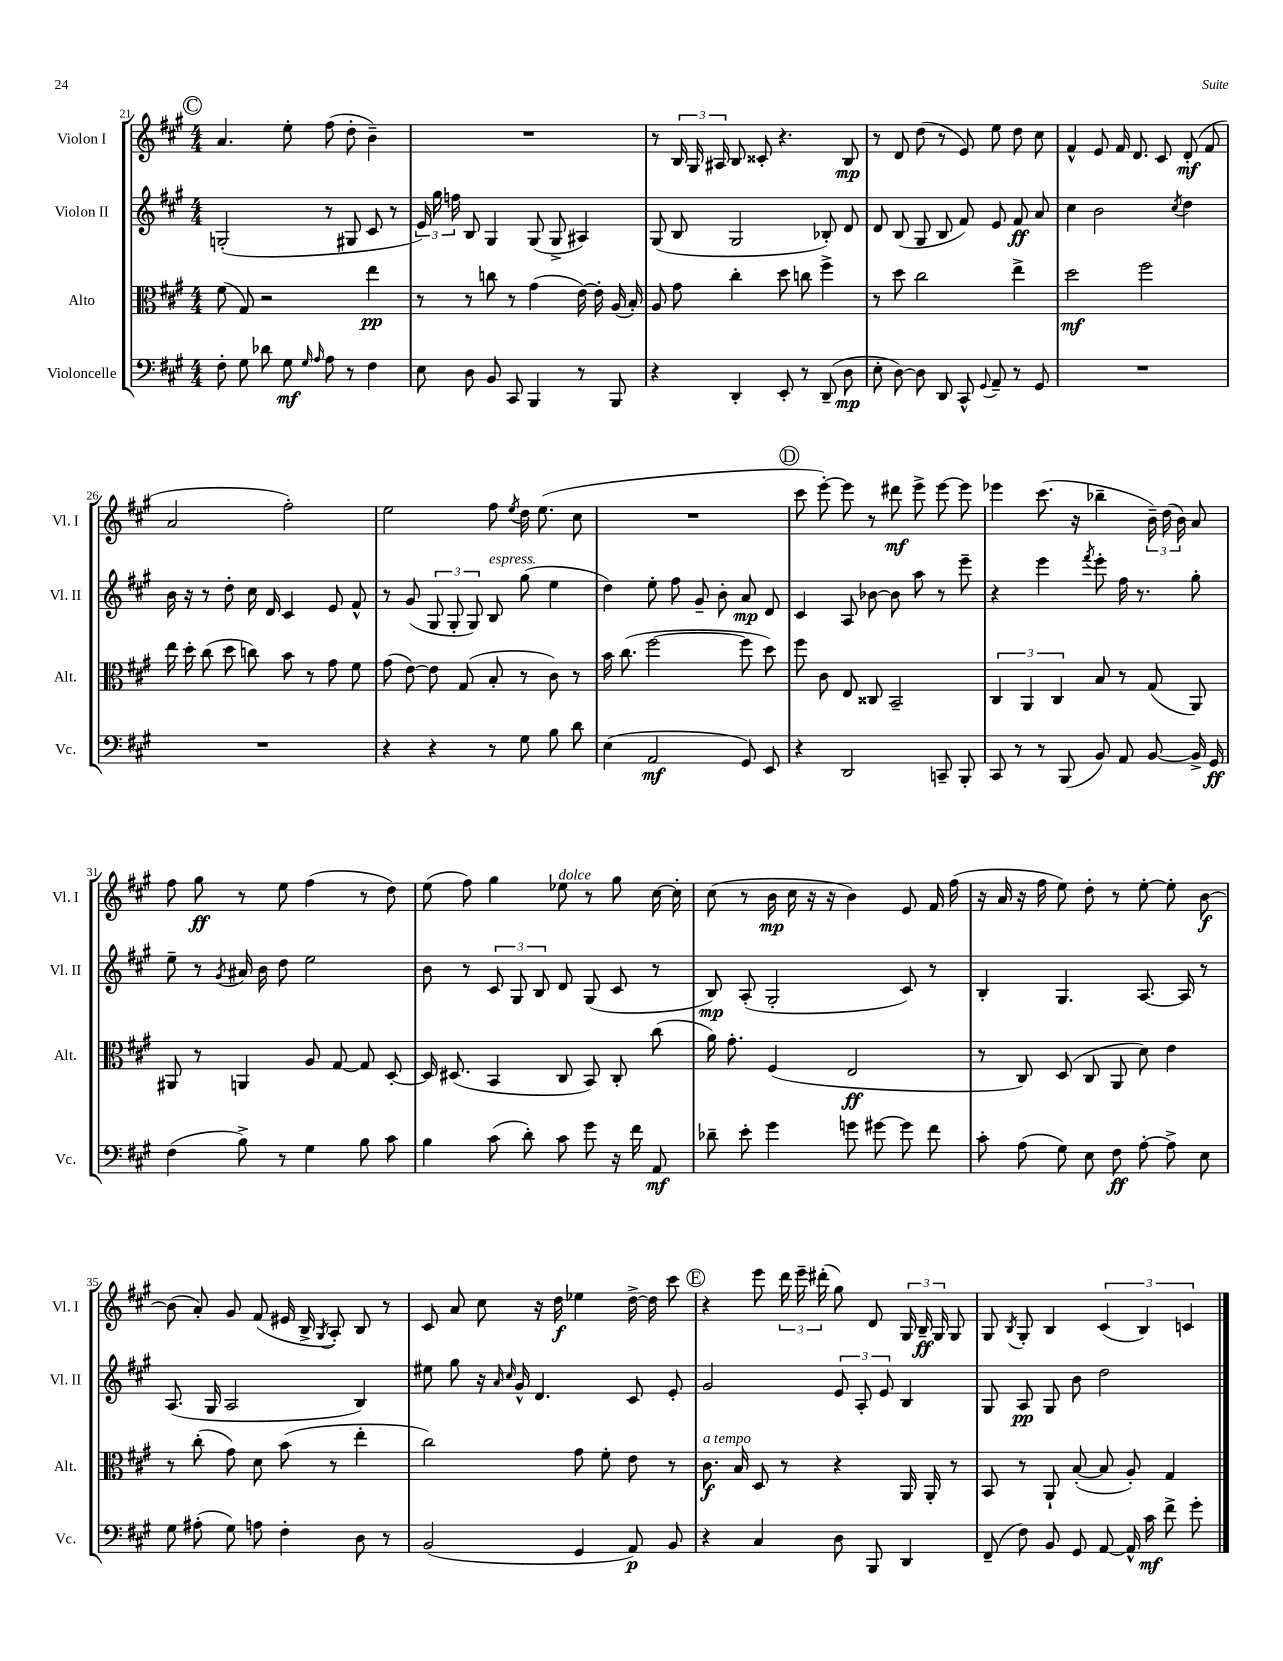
<<
\new StaffGroup <<
\new Staff = "s0" \with { instrumentName = "Violon I" shortInstrumentName = "Vl. I" } {
    \clef treble \key a \major \numericTimeSignature \time 4/4
    \autoBeamOff \mark \markup { \circle "C" } a'4. e''8-. fis''8( d''8-. b'4--) |
    R1 |
    r8 \tuplet 3/2 { b16 gis16 ais16 } b8 cisis'8-. r4. b8\mp |
    r8 d'8 d''8( r8 e'8) e''8 d''8 cis''8 |
    fis'4-^ e'8 fis'16 d'8. cis'8 d'8-.\mf( fis'8 |
    a'2 fis''2-.) |
    e''2 fis''8 \acciaccatura { e''8 } d''16 e''8.( cis''8 |
    R1 |
    \mark \markup { \circle "D" } cis'''8 e'''8~-.) e'''8 r8 dis'''8\mf e'''8-> e'''8~ e'''8 |
    ees'''4 cis'''8.( r16 bes''4-- \tuplet 3/2 { b'16--) d''16( b'16) } a'8 |
    fis''8 gis''8\ff r8 e''8 fis''4( r8 d''8) |
    e''8( fis''8) gis''4 ees''8^\markup { \italic "dolce" } r8 gis''8 cis''16~ cis''16-. |
    cis''8( r8 b'16\mp cis''16 r16 r16 b'4) e'8 fis'16 fis''16( |
    r16 a'16 r16 fis''16 e''8) d''8-. r8 e''8~-. e''8-. b'8~\f |
    b'8( a'8-.) gis'8 fis'8( eis'16 b16-> \acciaccatura { gis8 } a8-.) b8 r8 |
    cis'8 a'8 cis''8 r16 d''16\f ees''4 d''16~-> d''16 cis'''8 |
    \mark \markup { \circle "E" } r4 e'''8 \tuplet 3/2 { d'''16 e'''16-- dis'''16-.( } gis''8) d'8 \tuplet 3/2 { gis16 b16--\ff gis16 } gis8 |
    gis8 \acciaccatura { b8 } gis8-. b4 \tuplet 3/2 { cis'4( b4) c'4 } \bar "|." |
}
\new Staff = "s1" \with { instrumentName = "Violon II" shortInstrumentName = "Vl. II" } {
    \clef treble \key a \major \numericTimeSignature \time 4/4
    \autoBeamOff \mark \markup { \circle "C" } g2-.( r8 gis8 cis'8 r8 |
    \tuplet 3/2 { e'16) gis''16 f''16 } b8 gis4 gis8( gis8-> ais4) |
    gis8( b8 gis2 bes8-.) d'8 |
    d'8 b8( gis8 b8 fis'8) e'8 fis'8\ff a'8 |
    cis''4 b'2 \acciaccatura { cis''8 } d''4 |
    b'16 r16 r8 d''8-. cis''16 d'16 cis'4 e'8 fis'8-^ |
    r8 gis'8( \tuplet 3/2 { gis8 gis8-. gis8) } b8^\markup { \italic "espress." } gis''8( e''4 |
    d''4) e''8-. fis''8 gis'8-- b'8-. a'8\mp d'8 |
    \mark \markup { \circle "D" } cis'4 a8 bes'8~ bes'8 a''8 r8 e'''8-- |
    r4 e'''4 \acciaccatura { fis'''8 } e'''8-. fis''16 r8. gis''8-. |
    e''8-- r8 \acciaccatura { gis'8 } ais'16 b'16 d''8 e''2 |
    b'8 r8 \tuplet 3/2 { cis'8 gis8 b8 } d'8 gis8( cis'8 r8 |
    b8\mp) a8-.( gis2-. cis'8) r8 |
    b4-. gis4. a8.~ a16 r8 |
    a8.( gis16 a2 b4) |
    eis''8 gis''8 r16 \grace { a'16 cis''16 } gis'16-^ d'4. cis'8 e'8-. |
    \mark \markup { \circle "E" } gis'2 \tuplet 3/2 { e'8 a8-. e'8 } b4 |
    gis8 a8\pp gis8 b'8 d''2 \bar "|." |
}
\new Staff = "s2" \with { instrumentName = "Alto" shortInstrumentName = "Alt." } {
    \clef alto \key a \major \numericTimeSignature \time 4/4
    \autoBeamOff \mark \markup { \circle "C" } fis'8( gis8) r2 e''4\pp |
    r8 r8 c''8 r8 gis'4( e'16~) e'16-. a16( b16-.) |
    a8 gis'8 cis''4-. d''8 c''8 fis''4-> |
    r8 d''8 cis''2 e''4-> |
    d''2\mf fis''2 |
    e''16 d''16-. cis''8( d''8 c''8) b'8 r8 gis'8 fis'8 |
    gis'8( e'8~) e'8 gis8( b8-. r8 cis'8) r8 |
    b'16 cis''8.( fis''2~ fis''8 d''8) |
    \mark \markup { \circle "D" } fis''8 cis'8 e8 cisis8 b,2-- |
    \tuplet 3/2 { cis4 a,4 cis4 } b8 r8 gis8( a,8) |
    ais,8 r8 a,4 a8 gis8~ gis8 d8~-. |
    d16 dis8.( b,4 cis8 b,8) cis8-. cis''8( |
    a'16) gis'8.-. fis4( e2\ff |
    r8 cis8) d8( cis8 a,8 d'8) e'4 |
    r8 cis''8-.( gis'8) d'8 b'8( r8 e''4-. |
    cis''2) gis'8 fis'8-. e'8 r8 |
    \mark \markup { \circle "E" } cis'8.\f^\markup { \italic "a tempo" } b16 d8 r8 r4 a,16 a,16-. r8 |
    b,8 r8 a,8-! b8~-.( b8 a8-.) gis4 \bar "|." |
}
\new Staff = "s3" \with { instrumentName = "Violoncelle" shortInstrumentName = "Vc." } {
    \clef bass \key a \major \numericTimeSignature \time 4/4
    \autoBeamOff \mark \markup { \circle "C" } fis8-. gis8 des'8 gis8\mf \grace { gis16 a16 } a8 r8 fis4 |
    e8 d8 b,8 cis,8 b,,4 r8 b,,8 |
    r4 d,4-. e,8-. r8 d,8--( d8\mp |
    e8-. d8~) d8 d,8 cis,8-^ \appoggiatura { gis,8 } a,8-- r8 gis,8 |
    R1 |
    R1 |
    r4 r4 r8 gis8 b8 d'8 |
    e4( a,2\mf gis,8) e,8 |
    \mark \markup { \circle "D" } r4 d,2 c,8-- b,,8-. |
    cis,8 r8 r8 b,,8( b,8) a,8 b,8~ b,16-> gis,16\ff |
    fis4( b8->) r8 gis4 b8 cis'8 |
    b4 cis'8( d'8-.) cis'8 gis'8 r16 fis'16 a,8\mf |
    des'8-- e'8-. gis'4 g'8 gis'8~ gis'8 fis'8 |
    cis'8-. a8( gis8) e8 fis8\ff a8~-. a8-> e8 |
    gis8 ais8-.( gis8) a8 fis4-. d8 r8 |
    b,2( gis,4 a,8\p) b,8 |
    \mark \markup { \circle "E" } r4 cis4 d8 b,,8 d,4 |
    fis,8--( fis8) b,8 gis,8 a,8~ a,16-^ cis'16\mf fis'8-> gis'8-. \bar "|." |
}
>>
>>
\layout { \context { \Score currentBarNumber = #21 } }
